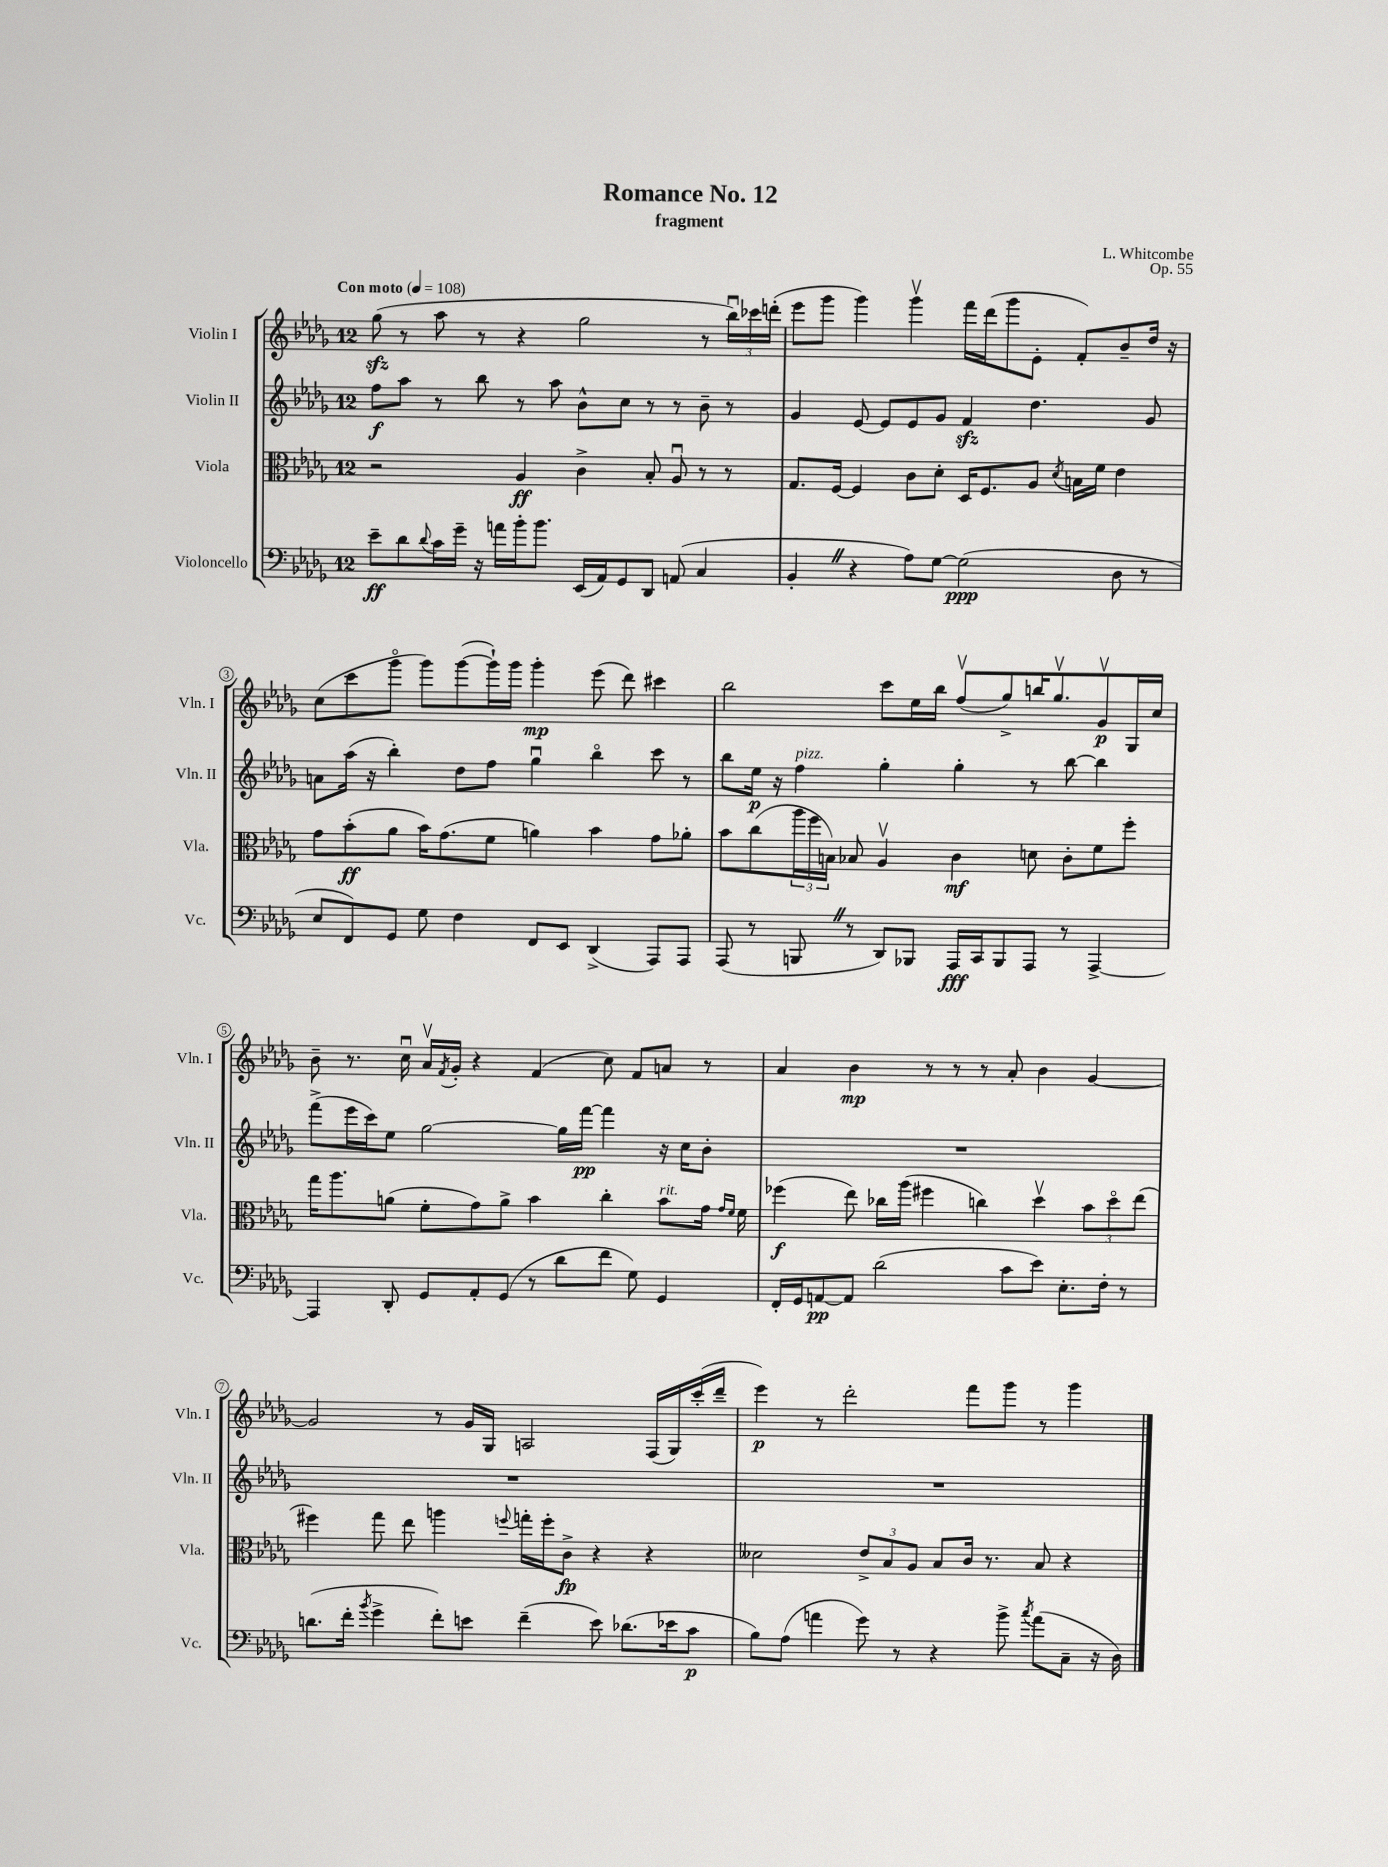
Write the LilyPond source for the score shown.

\header { title = "Romance No. 12" composer = "L. Whitcombe" subtitle = "fragment" opus = "Op. 55" }
<<
\new StaffGroup <<
\new Staff = "s0" \with { instrumentName = "Violin I" shortInstrumentName = "Vln. I" } {
    \clef treble \key des \major \once \override Staff.TimeSignature.style = #'single-digit \time 12/8 \tempo "Con moto" 4 = 108
    ges''8\sfz( r8 aes''8 r8 r4 ges''2 r8 \tuplet 3/2 { bes''16\downbow) ces'''16 d'''16-.( } |
    ees'''8 ges'''8 ges'''4) ges'''4\upbow f'''16 des'''16( ges'''8 ees'8-. f'8-.) bes'8-- des''16 r16 |
    c''8( c'''8 ges'''8\flageolet ges'''8) ges'''8~( ges'''16-!) ges'''16 ges'''4-.\mp ees'''8( des'''8) cis'''4 |
    bes''2 c'''8 ees''16 bes''16 f''8\upbow( ges''8->) b''16 ges''8.\upbow ges'8\upbow\p ges16 c''16 |
    bes'8-- r8. c''16\downbow aes'16\upbow \acciaccatura { f'8 } ges'16-. r4 f'4( c''8) f'8 a'8 r8 |
    aes'4 bes'4\mp r8 r8 r8 aes'8-. bes'4 ges'4~ |
    ges'2 r8 ges'16 ges16 a2 f16( ges16) c'''16-.( des'''16-- |
    ees'''4\p) r8 des'''2-. f'''8 ges'''8 r8 ges'''4 \bar "|." |
}
\new Staff = "s1" \with { instrumentName = "Violin II" shortInstrumentName = "Vln. II" } {
    \clef treble \key des \major \once \override Staff.TimeSignature.style = #'single-digit \time 12/8
    f''8\f aes''8 r8 bes''8 r8 aes''8 bes'8-^ c''8 r8 r8 bes'8-- r8 |
    ges'4 ees'8~ ees'8 ees'8 ges'8 f'4\sfz des''4. ges'8 |
    a'8 aes''16( r16 bes''4-.) des''8 f''8 ges''4\downbow bes''4\flageolet c'''8 r8 |
    bes''8 ees''16\p r16 f''4^\markup { \italic "pizz." } ges''4-. ges''4-. r8 bes''8~ bes''4 |
    f'''8->( ees'''16 c'''16) ees''8 ges''2~ ges''16 f'''16~\pp f'''4 r16 c''16 bes'8-. |
    R1. |
    R1. |
    R1. \bar "|." |
}
\new Staff = "s2" \with { instrumentName = "Viola" shortInstrumentName = "Vla." } {
    \clef alto \key des \major \once \override Staff.TimeSignature.style = #'single-digit \time 12/8
    r2 aes4\ff c'4-> bes8-. aes8\downbow r8 r8 |
    ges8. f16~ f4 c'8 des'8-. des16 f8. aes8 \acciaccatura { des'8 } b16 f'16 ees'4 |
    ges'8 bes'8-.\ff( aes'8 bes'16) ges'8.( f'8 a'4) bes'4 ges'8 aes'8-. |
    bes'8 c''8( \tuplet 3/2 { aes''16 f''16 b16) } bes8 aes4\upbow c'4\mf d'8 c'8-. f'8 f''8-. |
    ges''16 aes''8. a'8( f'8-. ges'8) a'8-> bes'4 c''4-. bes'8^\markup { \italic "rit." } ges'16 \grace { ges'16 f'16 } f'16 |
    fes''4\f( ees''8) ces''16 aes''16( fis''4 c''4) des''4\upbow \tuplet 3/2 { bes'8 des''8\flageolet ees''8( } |
    fis''4) ges''8 ees''8 a''4 \appoggiatura { f''8 } g''16-. f''16-. c'8->\fp r4 r4 |
    deses'2 \tuplet 3/2 { ees'8-> bes8 aes8 } bes8 c'16 r8. bes8 r4 \bar "|." |
}
\new Staff = "s3" \with { instrumentName = "Violoncello" shortInstrumentName = "Vc." } {
    \clef bass \key des \major \once \override Staff.TimeSignature.style = #'single-digit \time 12/8
    ees'8--\ff des'8 \appoggiatura { des'8 } c'16 ges'16-- r16 a'16 bes'16-. bes'8. ees,16( aes,16) ges,8 des,8 a,8( c4 |
    bes,4-. \once \override BreathingSign.text = \markup { \musicglyph "scripts.caesura.straight" } \breathe r4 aes8) ges8~ ges2\ppp( des8 r8 |
    ees8 f,8) ges,8 ges8 f4 f,8 ees,8 des,4->( aes,,8) aes,,8 |
    aes,,8( r8 b,,8 \once \override BreathingSign.text = \markup { \musicglyph "scripts.caesura.straight" } \breathe r8 des,8) bes,,8 aes,,16\fff c,16 bes,,8 aes,,8 r8 aes,,4~-> |
    aes,,4 des,8-. ges,8 aes,8-. ges,8( r8 des'8 f'8 ges8) ges,4 |
    f,16-. ges,16 a,8~\pp a,8 des'2( c'8 ees'8) ees8.-. f16-. r8 |
    d'8.( f'16-. \acciaccatura { bes'8 } ges'4-> f'8-.) e'8 f'4--( e'8) des'8.( ees'16 c'8\p |
    bes8) aes8( a'4 ges'8) r8 r4 bes'8-> \acciaccatura { c''8 } a'8( c8-- r16 des16) \bar "|." |
}
>>
>>
\layout { \context { \Score \override BarNumber.stencil = #(make-stencil-circler 0.1 0.3 ly:text-interface::print) } }
